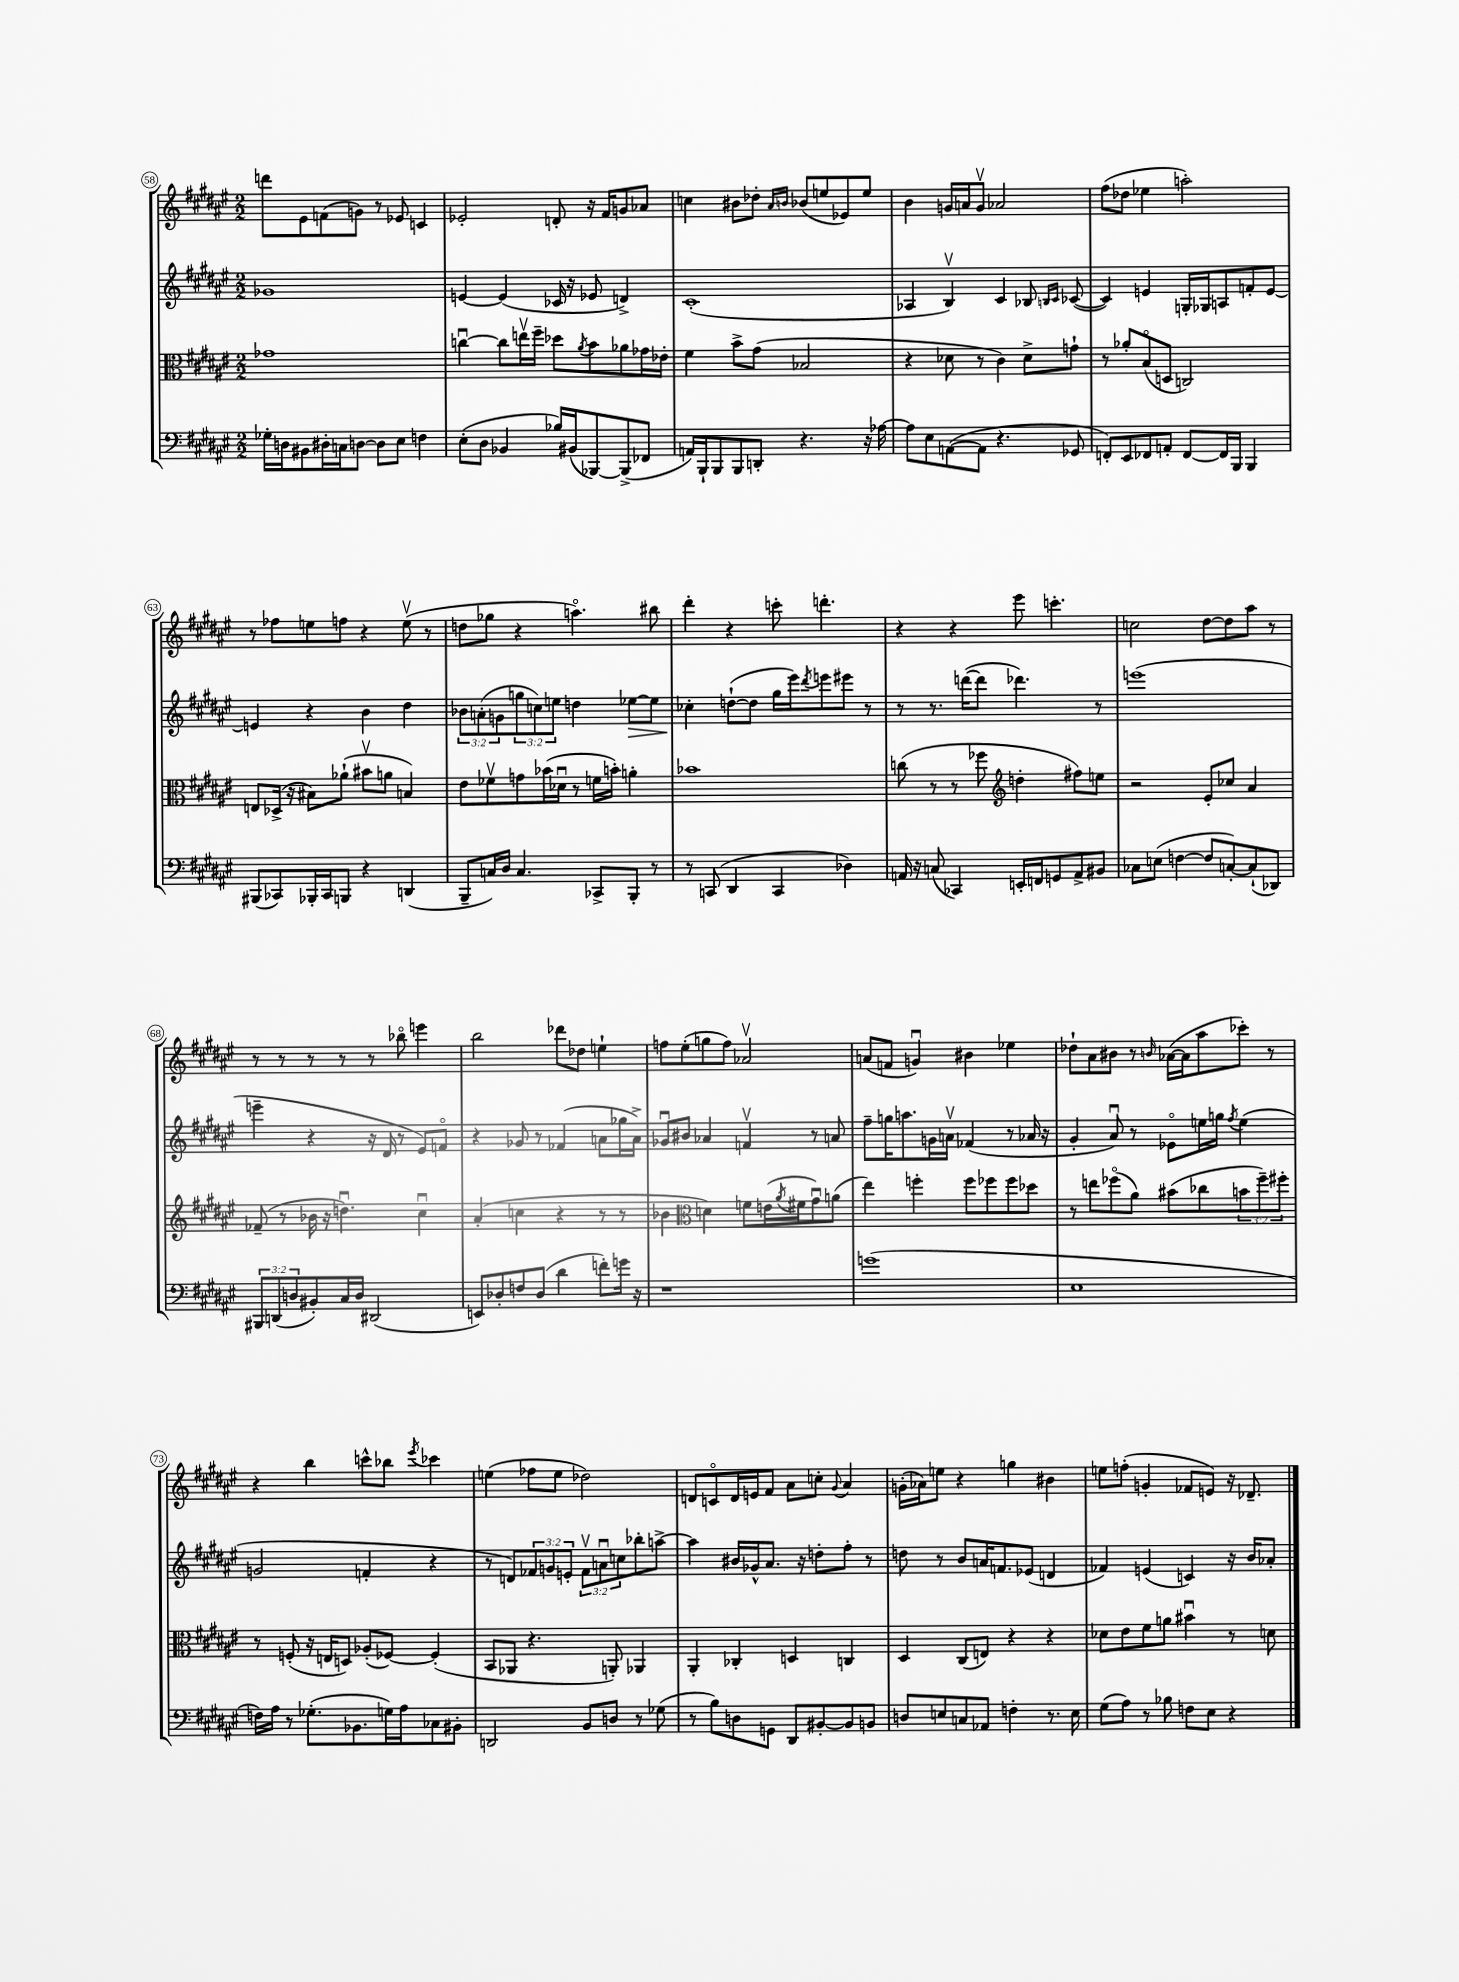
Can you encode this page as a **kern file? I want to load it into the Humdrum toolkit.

**kern	**kern	**kern	**kern
*staff4	*staff3	*staff2	*staff1
*clefF4	*clefC3	*clefG2	*clefG2
*k[f#c#g#d#a#e#]	*k[f#c#g#d#a#e#]	*k[f#c#g#d#a#e#]	*k[f#c#g#d#a#e#]
*M2/2	*M2/2	*M2/2	*M2/2
16G-'	1g-	1g-	8ddd
16D	.	.	.
8BB#	.	.	8e#
16D#'	.	.	(8f
16C	.	.	.
[8D	.	.	8g)
8D]	.	.	8r
8E#	.	.	8e-
4F	.	.	4c
=	=	=	=
(8E#'	[4ccu	[4e	2e-'
8D#	.	.	.
4BB-	8cc]	(4e]	.
.	16eev	.	.
.	16ff#~	.	.
16B-)	8dd-	16c-	8d'
(16BB#	.	16r	.
.	8qa#	.	.
[8BBB-)	8b	8e-	16r
.	.	.	16f#
(8BBB-^]	8a-	4d^)	8g
8FF-	16g-	.	8a-
.	16e-'	.	.
=	=	=	=
16AA)	4f#	(1c#'	4cc
16BBB`	.	.	.
8BBB	.	.	.
8BBB	8b^	.	8b#
8DD'	(8g#	.	8dd-'
.	.	.	16qqa#
.	.	.	16qqb
4.r	2B-	.	(8b-
.	.	.	8ee
.	.	.	8e-)
16r	.	.	8ee
[16A-	.	.	.
=	=	=	=
8A-]	4r	4A-	4b
8E#	.	.	.
([8AA	8d-	4Bv)	16g
.	.	.	16a
8AA]	8r	.	8gv
4.r	4c#)	4c#	2a-
.	8d-^	8B-	.
.	.	16qqB	.
.	.	16qqc#	.
8GG-	8g`	([8c-	.
=	=	=	=
8FF')	8r	4c-])	(8ff#
8EE#	8a-'	.	8dd-
8FF-	(8Bo	4e	4ee-
8AA'	8D	.	.
[8FF-	2C)	16G'	2aa')
.	.	16G-	.
16FF-]	.	8A	.
16BBB	.	.	.
4BBB	.	8f'	.
.	.	[8e	.
=	=	=	=
(8BBB#	8E	4e]	8r
8CC-)	(16D-^	.	8ff-
.	16r	.	.
16BBB-'	8B#)	4r	8ee
16CC-	.	.	.
8BBB	(8a-`	.	8ff
4r	8b#v	4b	4r
.	8a	.	.
(4DD	4B)	4dd#	(8eev
.	.	.	8r
=	=	=	=
8BBB~	8e#	12b-	8dd
.	.	(12a'	.
16C)	8f-v	.	8gg-
.	.	12g	.
16D#	.	.	.
4.C	8g	12gg	4r
.	.	12cc)	.
.	(16b-	.	.
.	.	12ee	.
.	16d-u	.	.
.	8r	4dd	4.aao)
8CC-^	16f	.	.
.	16b')	.	.
8BBB'	4a'	[8ee-	.
8r	.	8ee-]	8bb#
=	=	=	=
8r	1b-	4cc-'	4ddd#'
(8CC	.	.	.
4DD#	.	([8dd`	4r
.	.	8dd]	.
4CC	.	16gg#	8ccc'
.	.	16eee#)	.
.	.	8qddd#	.
.	.	8eee	4.ddd'
4D-)	.	8eee#	.
.	.	8r	.
=	=	=	=
16AA	(8cc	8r	4r
16r	.	.	.
(8C	8r	8.r	.
4CC-)	8r	.	4r
.	.	([16ddd	.
.	8ff-	8ddd]	.
*	*clefG2	*	*
16EE'	4dd'	4.ddd-)	8eee#
16FF	.	.	.
8GG	.	.	4.ccc'
8AA^	8ff#)	.	.
8BB#	8ee	8r	.
=	=	=	=
8C-	2r	(1eee	2cc
(8E	.	.	.
[4F	.	.	.
8F]	8e#'	.	[8dd#
[8C')	8cc-	.	8dd#]
(8C`]	4a#	.	8aa#
8DD-)	.	.	8r
=	=	=	=
12BBB#	(8f-~	4eee~	8r
(12DD	.	.	.
.	8r	.	8r
12D	.	.	.
8BB#')	16b-	4r	8r
.	16r	.	.
16C#	4.ddu)	.	8r
16D	.	.	.
(2DD#	.	16r	8r
.	.	16d#	.
.	.	8r	8bb-o
.	4cc#u	8e#)	4eee
.	.	8fo	.
=	=	=	=
8EE)	(4a#'	4r	2bb
8D-'	.	.	.
8F	4cc	8g-	.
(8D-	.	8r	.
4d#	4r	(4f-	8ddd-
.	.	.	8dd-
8f')	8r	8a	4ee`
16g	8r	16gg-	.
16r	.	16a^)	.
=	=	=	=
1r	4b-	8g-u	8ff
.	.	8b#	(8ee#'
*	*clefC3	*	*
.	4d)	4a-	8gg
.	.	.	8ff)
.	8f	4fv	2a-v
.	(16e	.	.
.	8qa#	.	.
.	16f#	.	.
.	8g#u)	8r	.
.	(8a	8a	.
=	=	=	=
(1g	4ee#)	8ff#~	(8a
.	.	16gg	8f
.	.	8.aa	.
.	4ff'	.	4gu)
.	.	16g	.
.	.	16av	.
.	8ff	(4f-	4b#
.	8ff-	.	.
.	8ff-	8r	4ee-
.	8dd-	16a-	.
.	.	16r	.
=	=	=	=
1E#	8r	4g#'	8dd-`
.	8ee	.	8a#
.	(8ff-o	8a#u)	8b#
.	8a#)	8r	8r
.	.	.	16qqb
.	(8b#	8e-o	([16a-
.	.	.	16a-]
.	8cc-	16ee	8aa#
.	.	16gg	.
.	.	8qff#	.
.	12b	(4ee	8ccc-')
.	12ff-~)	.	.
.	.	.	8r
.	12ff#'	.	.
=	=	=	=
16F)	8r	2g	4r
16A#	.	.	.
8r	(8F'	.	.
(8.G-'	16r	.	4bb
.	16E	.	.
.	8D)	.	.
8.BB-	.	.	.
.	(8A-'	4f'	8ccc^^
16G)	[8F-)	.	8bb-
16A#	.	.	.
.	.	.	8qeee#
8C-	(4F-']	4r	4ccc-
8BB#'	.	.	.
=	=	=	=
2DD	8BB	8r	(4ee
.	8AA-	8d)	.
.	4.r	12f-	8ff-
.	.	12g	.
.	.	.	8ee
.	.	12e'	.
8BB	.	12f-v	2dd-)
.	.	12au	.
8D	8AA')	.	.
.	.	12cc	.
8r	4AA-	8bb-'	.
(8G-	.	[8aa^	.
=	=	=	=
8r	4AA#'	4aa]	8d
8B)	.	.	8co
8D	4C-'	16b#	16d
.	.	16g-^^	16e
8GG	.	8.a#	8f#
8DD#	4D	.	8a#
.	.	16r	.
[8BB#'	.	8dd'	8cc'
.	.	.	8qqg#
8BB#]	4C	8ff#'	4a#
8BB	.	8r	.
=	=	=	=
8D	4D#	8dd	(16g'
.	.	.	16a-)
8E	.	8r	8ee
8C	(8C#	8b	4r
8AA-	8E)	16a	.
.	.	8.f	.
4F'	4r	.	4gg
.	.	(8e-	.
8.r	4r	4d	4b#
16E	.	.	.
=	=	=	=
(8G#	8d-	4f-)	8ee
8A#)	8e#	.	(8ff'
8r	8f#	(4e	4g'
8B-	8a	.	.
8F	4b#u	4c)	8f-
8E#	.	.	8e)
4r	8r	16r	16r
.	.	16b	8.d-~
.	8d	8a-'	.
==	==	==	==
*-	*-	*-	*-
